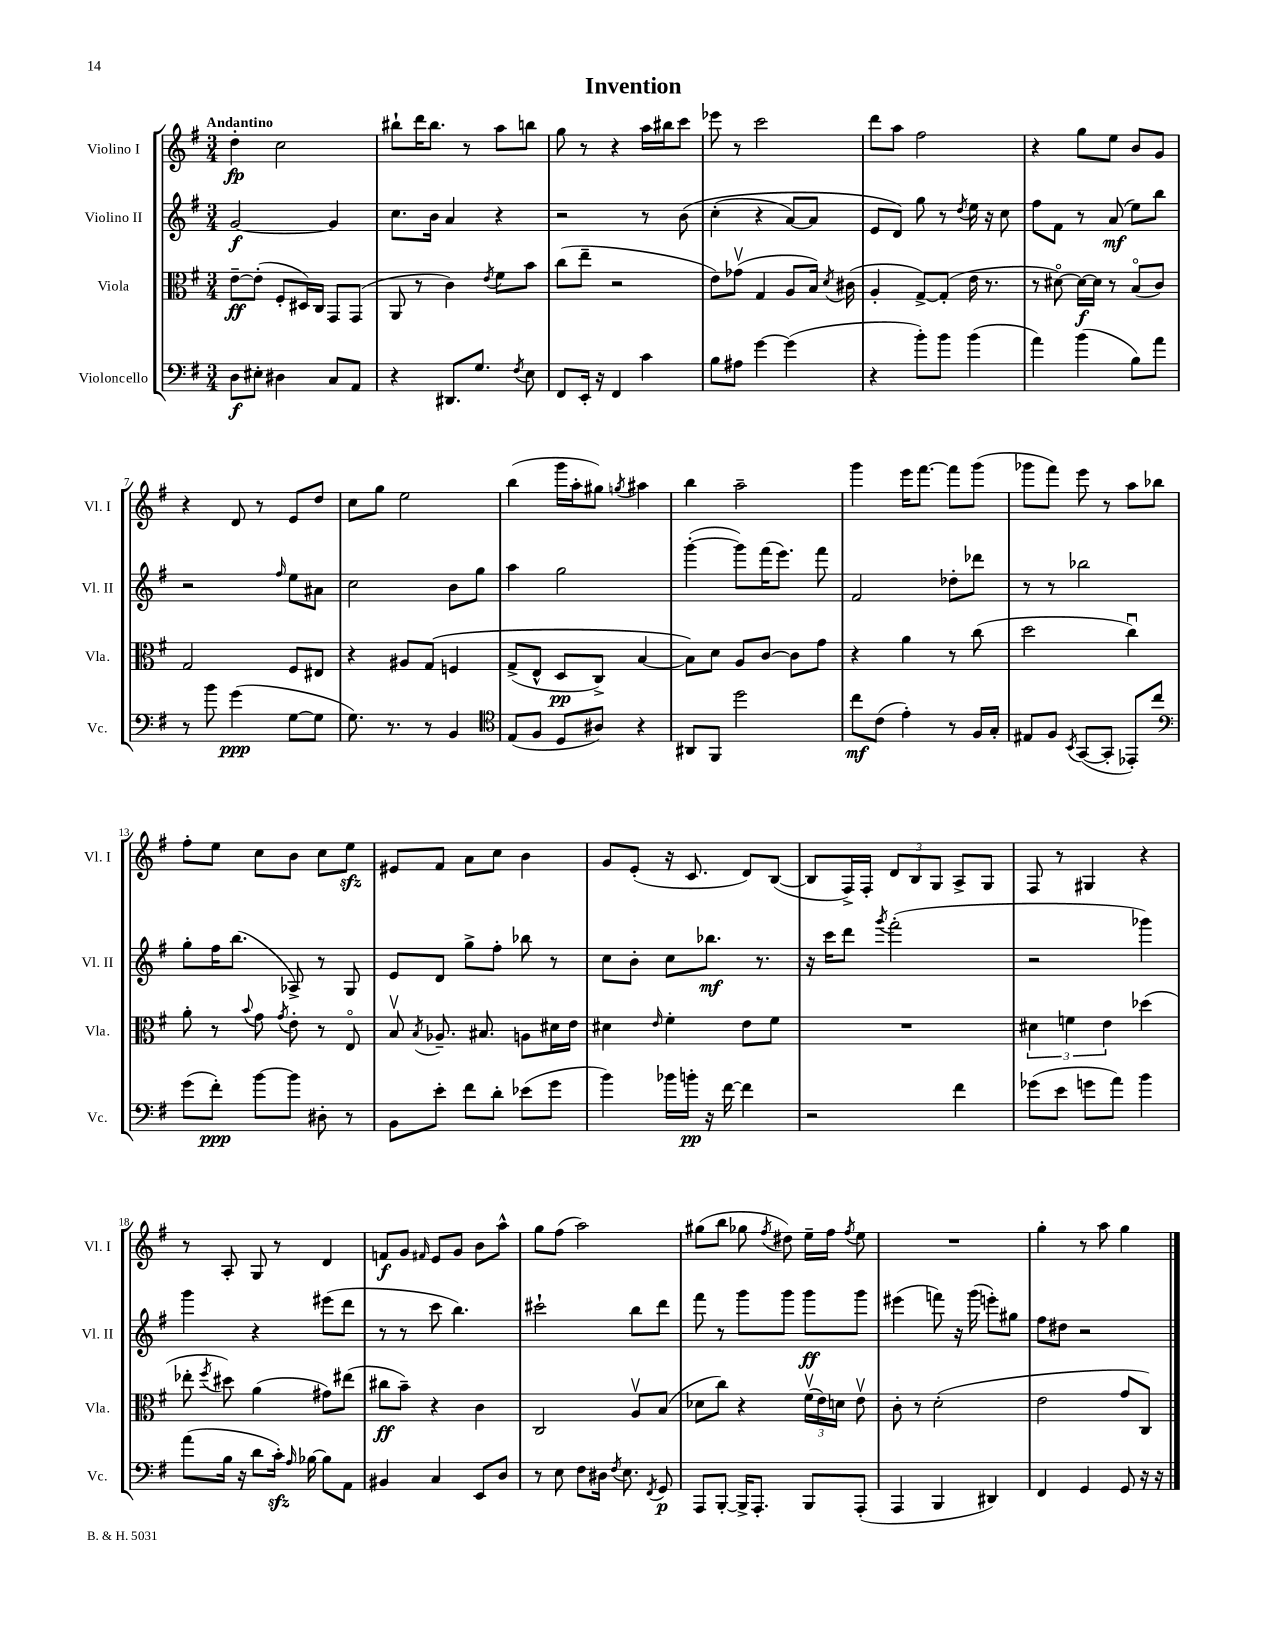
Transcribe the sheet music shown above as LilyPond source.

\header { title = "Invention" }
<<
\new StaffGroup <<
\new Staff = "s0" \with { instrumentName = "Violino I" shortInstrumentName = "Vl. I" } {
    \clef treble \key g \major \numericTimeSignature \time 3/4 \tempo "Andantino"
    \autoBeamOff d''4-.\fp c''2 |
    bis''8[-! d'''16 bis''8.] r8 a''8[ b''8] |
    g''8 r8 r4 a''16[ bis''16 c'''8] |
    ees'''8 r8 c'''2 |
    d'''8[ a''8] fis''2 |
    r4 g''8[ e''8] b'8[ g'8] |
    r4 d'8 r8 e'8[ d''8] |
    c''8[ g''8] e''2 |
    b''4( g'''16[ a''16-. gis''8]) \acciaccatura { g''8 } ais''4 |
    b''4 a''2-- |
    g'''4 e'''16[ fis'''8.]~ fis'''8[ g'''8]( |
    ges'''8[ fis'''8]) e'''8 r8 a''8[ bes''8] |
    fis''8[-. e''8] c''8[ b'8] c''8[ e''8]\sfz |
    eis'8[ fis'8] a'8[ c''8] b'4 |
    g'8[ e'8]-.( r16 c'8. d'8[) b8]~( |
    b8[ fis16->) fis16]-. \tuplet 3/2 { d'8[ b8 g8] } a8[-> g8] |
    fis8 r8 gis4 r4 |
    r8 a8-. g8 r8 d'4 |
    f'8[\f g'8] \grace { fis'16 } e'8[ g'8] b'8[ a''8]-^ |
    g''8[ fis''8]( a''2) |
    gis''8[( b''8] ges''8 \acciaccatura { fis''8 } dis''8) e''16[-- fis''16] \acciaccatura { fis''8 } e''8 |
    R2. |
    g''4-. r8 a''8 g''4 \bar "|." |
}
\new Staff = "s1" \with { instrumentName = "Violino II" shortInstrumentName = "Vl. II" } {
    \clef treble \key g \major \numericTimeSignature \time 3/4
    \autoBeamOff g'2~\f g'4 |
    c''8.[ b'16] a'4 r4 |
    r2 r8 b'8\( |
    c''4-.( r4 a'8[~) a'8] |
    e'8[ d'8]\) g''8 r8 \acciaccatura { d''8 } e''16 r16 c''8 |
    fis''8[ fis'8] r8 a'8\mf( e''8[) b''8] |
    r2 \grace { fis''16 } e''8[ ais'8] |
    c''2 b'8[ g''8] |
    a''4 g''2 |
    g'''4~-.( g'''8[) fis'''16( e'''8.]) fis'''8 |
    fis'2 des''8[-. des'''8] |
    r8 r8 bes''2 |
    g''8[-. fis''16 b''8.]( aes8->) r8 g8 |
    e'8[ d'8] g''8[-> fis''8]-. bes''8 r8 |
    c''8[ b'8]-. c''8[ bes''8.]\mf r8. |
    r16 c'''16[ d'''8] \acciaccatura { g'''8 } fis'''2-.( |
    r2 ges'''4) |
    g'''4 r4 eis'''8[( d'''8] |
    r8 r8 c'''8 b''4.) |
    cis'''2-! b''8[ d'''8] |
    fis'''8 r8 g'''8[ g'''8] g'''8[\ff g'''8] |
    eis'''4( f'''8) r16 g'''16( e'''8[-.) gis''8] |
    fis''8[ dis''8] r2 \bar "|." |
}
\new Staff = "s2" \with { instrumentName = "Viola" shortInstrumentName = "Vla." } {
    \clef alto \key g \major \numericTimeSignature \time 3/4
    \autoBeamOff e'8[~--\ff e'8]-.( fis8[-. dis16) c16] g,8[ g,8]( |
    a,8 r8 c'4) \acciaccatura { e'8 } fis'8[ b'8] |
    c''8[( e''8]-- r2 |
    e'8[) ges'8]\upbow( g4 a8[ b16]) \acciaccatura { d'8 } cis'16( |
    a4-. g8[~->) g8]-.( e'16 r8. |
    r8 dis'8~\flageolet) dis'16[~\f dis'16] r8 b8[\flageolet( c'8]) |
    g2 fis8[ eis8] |
    r4 ais8[ g8]\( f4 |
    g8[->( e8]-^ d8[\pp c8]->) b4~ |
    b8[\) d'8] a8[ c'8]~ c'8[ g'8] |
    r4 a'4 r8 c''8( |
    d''2 c''4\downbow) |
    a'8-. r8 \appoggiatura { b'8 } g'8 \acciaccatura { g'8 } e'8-. r8 e8\flageolet |
    b8\upbow \acciaccatura { b8 } aes8.-- bis8. a8[ dis'16 e'16] |
    dis'4 \grace { e'16 } fis'4-. e'8[ fis'8] |
    R2. |
    \tuplet 3/2 { dis'4 f'4 e'4 } des''4( |
    ees''8-. \acciaccatura { fis''8 } dis''8) a'4( gis'8[) eis''8]( |
    cis''8[\ff b'8]--) r4 c'4 |
    c2 a8[\upbow b8]( |
    des'8[ c''8]) r4 \tuplet 3/2 { fis'16[\upbow( e'16) d'16] } e'8\upbow |
    c'8-. r8 d'2-.( |
    e'2 g'8[ c8]) \bar "|." |
}
\new Staff = "s3" \with { instrumentName = "Violoncello" shortInstrumentName = "Vc." } {
    \clef bass \key g \major \numericTimeSignature \time 3/4
    \autoBeamOff d8[\f eis8]-. dis4 c8[ a,8] |
    r4 dis,8.[ g8.] \acciaccatura { fis8 } e8 |
    fis,8[ e,16]-. r16 fis,4 c'4 |
    b8[ ais8] g'4~ g'4( |
    r4 b'8[-.) b'8] b'4( |
    a'4) b'4( b8[) a'8] |
    r8 b'8 g'4\ppp( g8[~ g8] |
    g8.) r8. r8 b,4 |
    \clef tenor e8[( fis8] d8[ ais8]) r4 |
    ais,8[ fis,8] d''2 |
    c''8[\mf c'8]( e'4-.) r8 fis16[ g16]-. |
    eis8[ fis8] \acciaccatura { b,8 } g,8[~( g,8]-. ees,8[-.) c''8] |
    \clef bass g'8[( fis'8]-.\ppp) b'8[~ b'8] dis8-. r8 |
    b,8[ e'8]-. fis'8[ d'8]-. ees'8[( g'8] |
    b'4) bes'16[ b'16]-.\pp r16 fis'16~ fis'4 |
    r2 fis'4 |
    ges'8[( e'8] g'8[ a'8]) b'4 |
    a'8[( b16] r16 d'8[ c'16]-.\sfz) \grace { a16 } bes16~ bes8[ a,8] |
    bis,4 c4 e,8[ d8] |
    r8 e8 fis8[ dis16] \acciaccatura { fis8 } e8. \acciaccatura { fis,8 } g,8\p |
    a,,8[ b,,8]~-. b,,16[-> a,,8.]-. b,,8[ a,,8]-.( |
    a,,4 b,,4 dis,4) |
    fis,4 g,4 g,8 r16 r16 \bar "|." |
}
>>
>>
